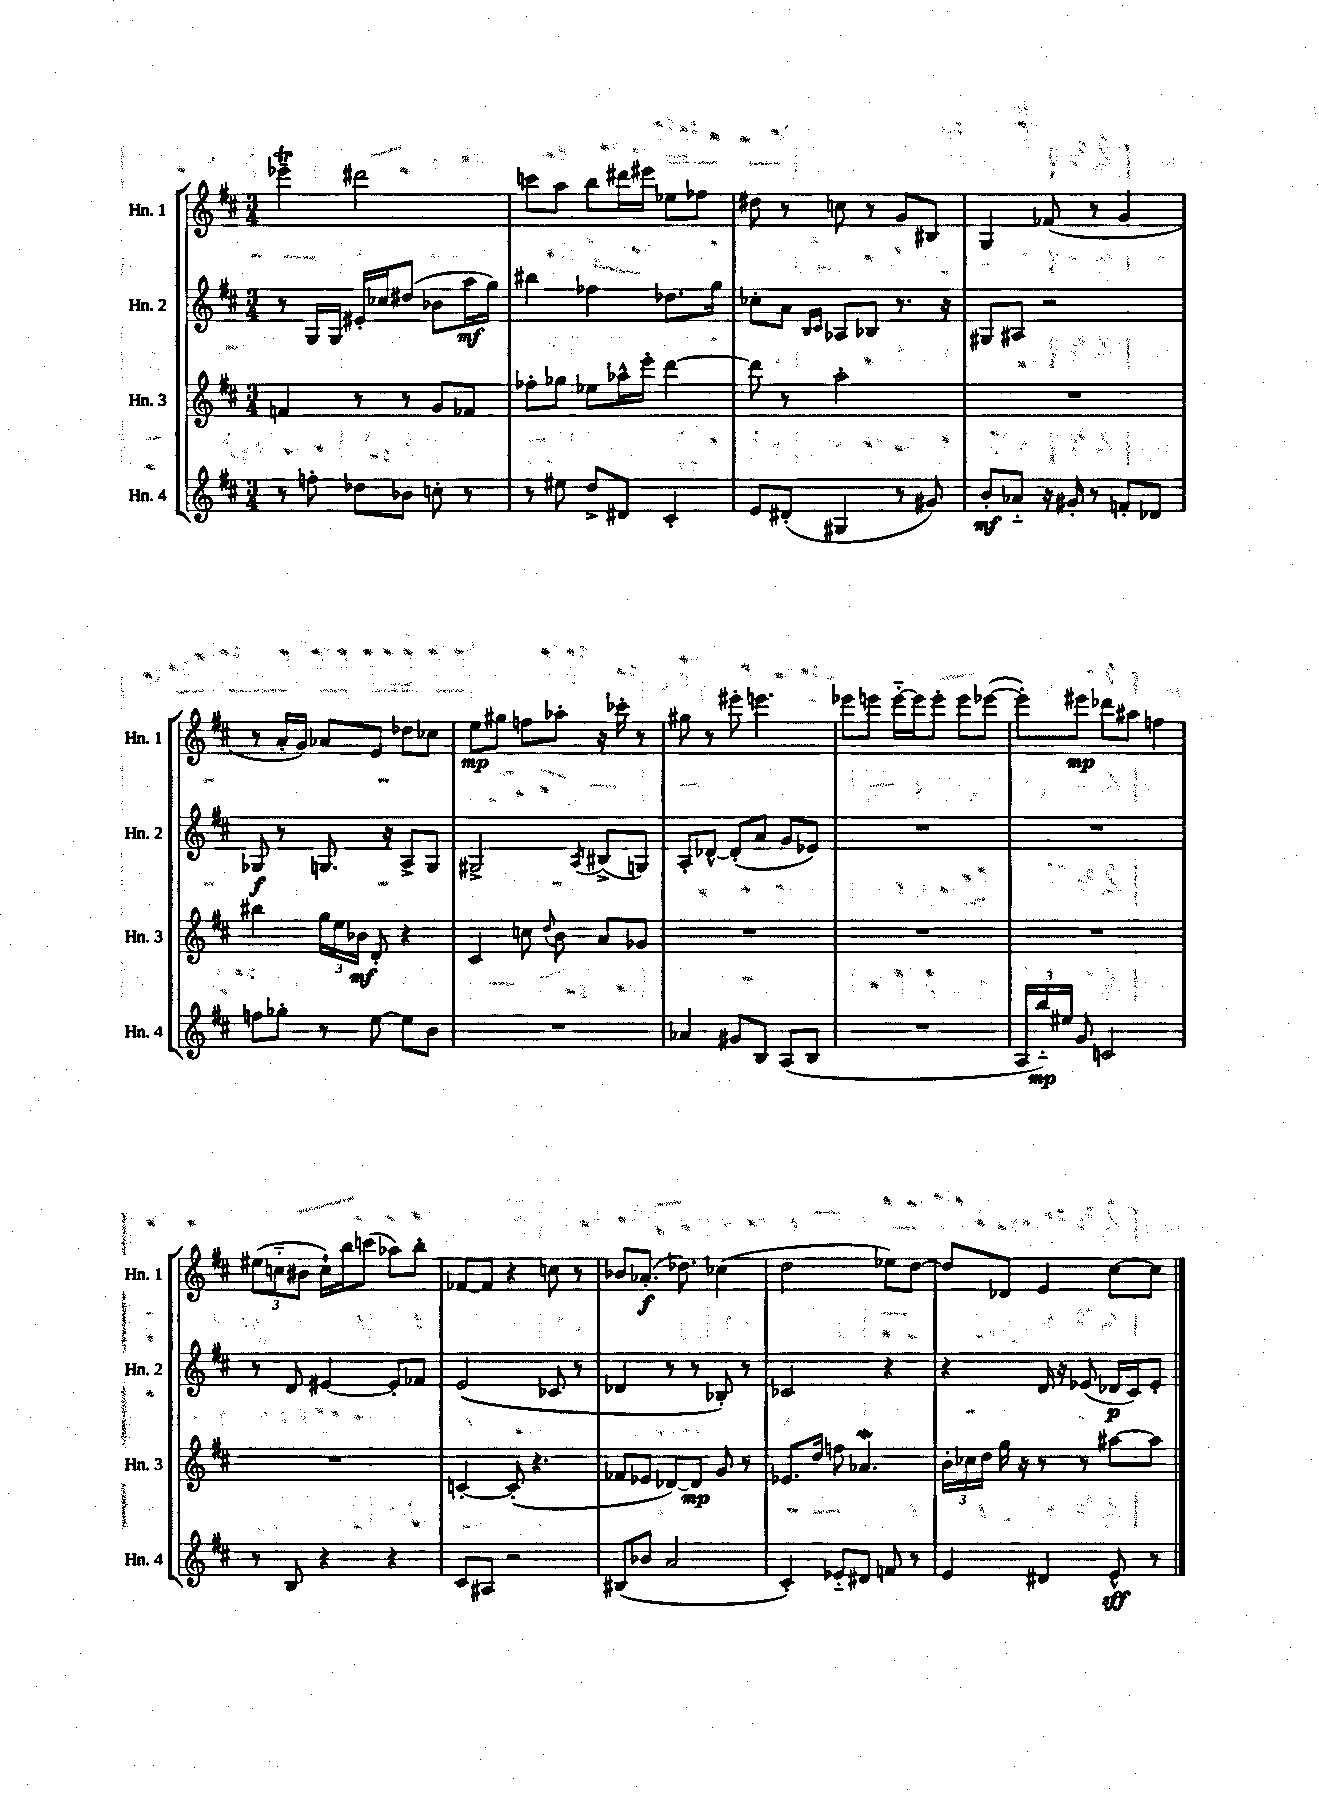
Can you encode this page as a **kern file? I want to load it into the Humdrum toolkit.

**kern	**kern	**kern	**kern
*staff4	*staff3	*staff2	*staff1
*clefG2	*clefG2	*clefG2	*clefG2
*k[f#c#]	*k[f#c#]	*k[f#c#]	*k[f#c#]
*M3/4	*M3/4	*M3/4	*M3/4
8r	4f	8r	4eee-~
8ff'	.	16G	.
.	.	16G	.
8dd-	8r	16e#'	2ddd#
.	.	16cc-	.
8b-	8r	(8dd#	.
8cc'	8g	8b-	.
8r	8f-	16aa	.
.	.	16gg)	.
=	=	=	=
8r	8ff-'	4bb#	8ccc
8ee#	8gg-	.	8aa
8dd^	8ee-	4ff-	8bb
8d#	16aa-^^	.	16ddd#
.	16eee'	.	16eee#
4c#'	[4ddd	8.dd-	8ee-
.	.	.	8ff-
.	.	16gg	.
=	=	=	=
8e	8ddd]	8cc-'	8dd#
(8d#'	8r	8a	8r
.	.	16qqB	.
.	.	16qqc#	.
4G#	2aa'	8A-	8cc
.	.	8B-	8r
8r	.	8.r	8g
8g#)	.	.	8B#
.	.	16r	.
=	=	=	=
8b'	2.r	8G#	4G
8a-'~	.	8A#	.
16r	.	2r	(8f-
16g#'	.	.	.
8r	.	.	8r
8f'	.	.	4g
8d-	.	.	.
=	=	=	=
8ff	4bb#	8G-	8r
8gg-'	.	8r	16a'
.	.	.	16g)
8r	24gg	8.G	8a-
.	24ee	.	.
.	24b-	.	.
[8ee	8d'	.	8e
.	.	16r	.
8ee]	4r	8A^	8dd-
8b	.	8G	8cc-
=	=	=	=
2.r	4c#	2G#^	8ee
.	.	.	8gg#
.	8cc	.	8ff
.	8qqdd	.	.
.	8b	.	8aa-'
.	.	8qA	.
.	8a	(8B#^	16r
.	.	.	16ccc-'
.	8g-	8G)	8r
=	=	=	=
4a-	2.r	8A'	8gg#
.	.	[8d-^^	8r
8g#	.	(8d-']	8eee#'
8B	.	8a	4.eee
(8A	.	8g	.
8B	.	8e-)	.
=	=	=	=
2.r	2.r	2.r	8eee-
.	.	.	8eee
.	.	.	[16eee'~
.	.	.	16eee]
.	.	.	8eee'
.	.	.	8eee
.	.	.	([8eee-
=	=	=	=
24A	2.r	2.r	8eee-'])
24bb'~)	.	.	.
24ee#	.	.	.
8g	.	.	8eee#
2c	.	.	8ddd-
.	.	.	8aa#
.	.	.	4ff
=	=	=	=
8r	2.r	8r	(12ee#
.	.	.	12cc'~
8B	.	8d	.
.	.	.	12b#
4r	.	[4e#	16cc`)
.	.	.	16bb
.	.	.	(8ccc
4r	.	8e#']	8aa-)
.	.	8f-	8bb'
=	=	=	=
8c#	[4c'	(2e	[8f-
8A#	.	.	8f-]
2r	(8c']	.	4r
.	4.r	.	.
.	.	8c-	8cc
.	.	8r	8r
=	=	=	=
(8B#	8f-	4d-	8b-
8b-	8e-	.	(8.a-'
2a	[8d-)	8r	.
.	.	.	8.dd-)
.	8d-]	8r	.
.	8g	8B-')	(4cc-
.	8r	8r	.
=	=	=	=
4c#')	8.e-	2c-	2dd
.	16dd	.	.
8e-'~	8ff	.	.
8d#	4.a-	.	.
8f	.	4r	8ee-)
8r	.	.	[8dd
=	=	=	=
4e	24b'	4r	8dd]
.	24cc-	.	.
.	24dd	.	.
.	16gg	.	8d-
.	16r	.	.
4d#	8r	16d	4e
.	.	16r	.
.	8r	(8e-	.
8e^^	[8aa#	16d-	[8cc#
.	.	16c#)	.
8r	8aa#]	8e-'	8cc#]
==	==	==	==
*-	*-	*-	*-
